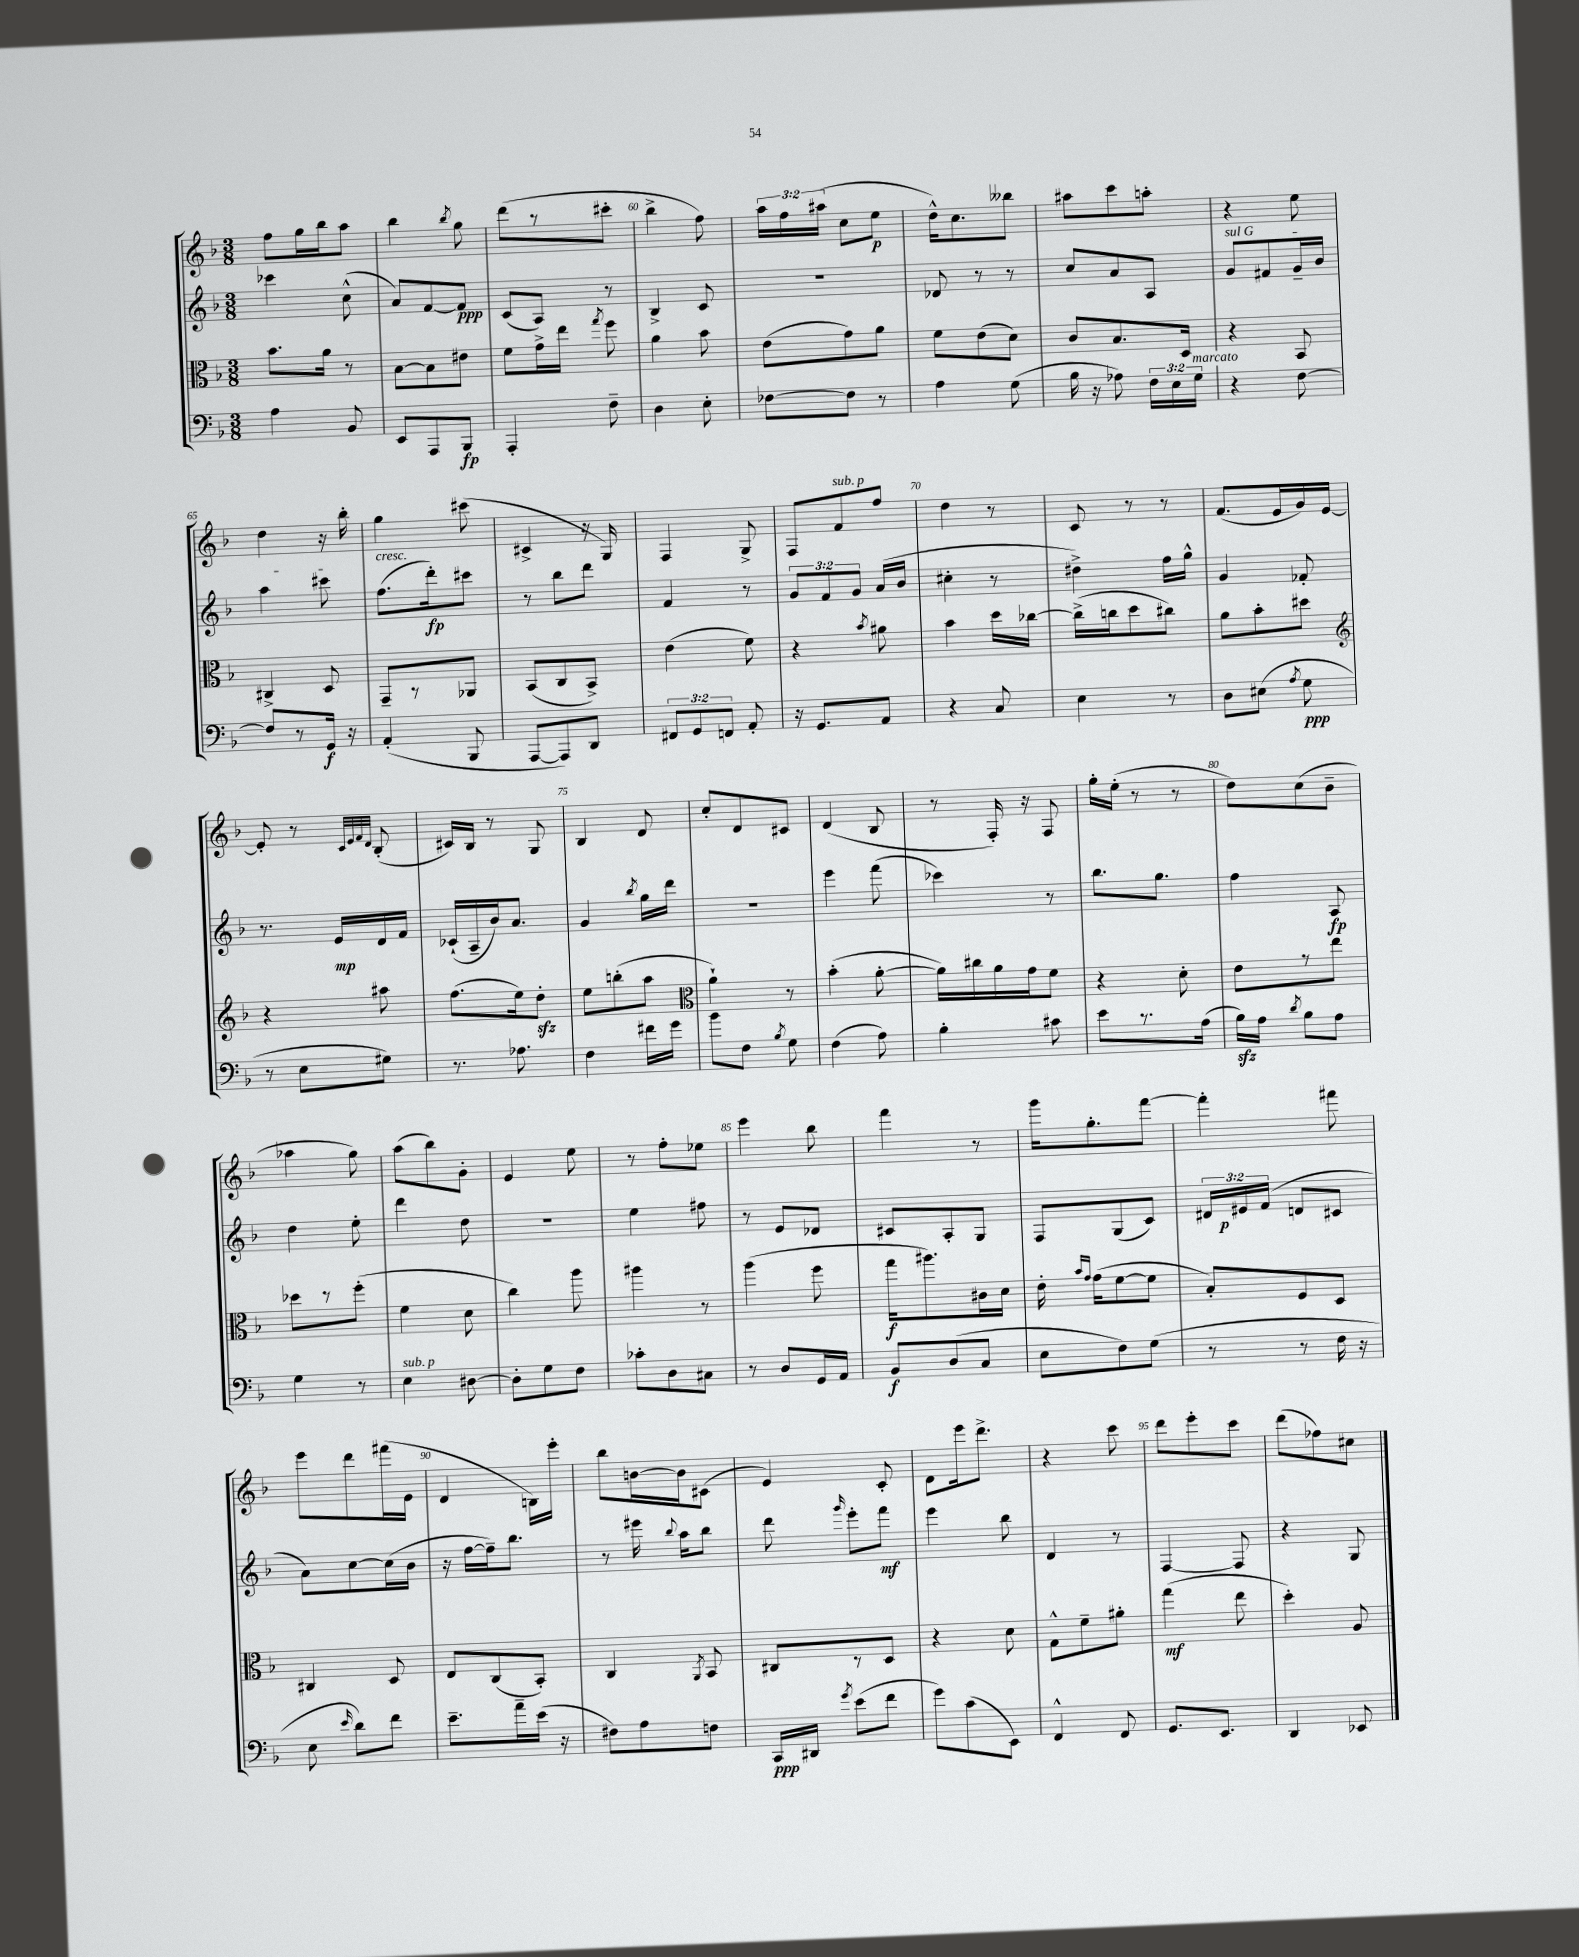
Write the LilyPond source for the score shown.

<<
\new StaffGroup <<
\new Staff = "s0" {
    \clef treble \key f \major \numericTimeSignature \time 3/8 \override Staff.TupletNumber.text = #tuplet-number::calc-fraction-text
    \autoBeamOff f''8[ g''16 bes''16 a''8] |
    bes''4 \acciaccatura { bes''8 } g''8 |
    d'''8[( r8 cis'''8]-. |
    bes''4-> f''8) |
    \tuplet 3/2 { a''16[ f''16 ais''16]( } c''8[ e''8]\p |
    d''16[-^) c''8. beses''8] |
    ais''8[ c'''8 a''8]-. |
    r4 e''8 |
    d''4 r16 bes''16-. |
    g''4 cis'''8( |
    cis'4-> r16 g16) |
    f4 g8-> |
    f8[ f'8^\markup { \italic "sub. p" } f''8] |
    d''4 r8 |
    c'8 r8 r8 |
    f'8.[( e'16 g'16) e'16]~ |
    e'8-. r8 \grace { c'32[ e'32 f'32 d'32] } bes8-.( |
    cis'16[) bes16] r8 g8 |
    bes4 d'8 |
    c''8[-. d'8 cis'8] |
    d'4( bes8 |
    r8 f16-.) r16 f8 |
    g''16[-. e''16]-.( r8 r8 |
    d''8[) c''8( bes'8]-- |
    aes''4 g''8) |
    a''8[( bes''8) g'8]-. |
    e'4 e''8 |
    r8 f''8[-. ees''8] |
    e'''4 bes''8 |
    f'''4 r8 |
    g'''16[ g''8.-. f'''8]~ |
    f'''4-. fis'''8 |
    e'''8[ d'''8 fis'''16( e'16] |
    d'4 b16[) e'''16]-. |
    bes''8[ b'16~ b'16 cis'8]( |
    e'4) c'8-. |
    d'8[ e'''16 d'''8.]-> |
    r4 c'''8 |
    d'''8[ e'''8-. c'''8] |
    d'''8[( fes''8) cis''8] \bar "|." |
}
\new Staff = "s1" {
    \clef treble \key f \major \numericTimeSignature \time 3/8 \override Staff.TupletNumber.text = #tuplet-number::calc-fraction-text
    \autoBeamOff ces'''4 c''8-^( |
    a'8[) f'8~ f'8]\ppp |
    c'8[( a8]) r8 |
    bes4-> c'8 |
    R4. |
    des'8 r8 r8 |
    c''8[ a'8 a8] |
    \once \override TextSpanner.bound-details.left.text = \markup { \italic "sul G" } g'8[\startTextSpan fis'8 g'16-- bes'16] |
    a''4 cis'''8\stopTextSpan |
    f''8.[^\markup { \italic "cresc." }( d'''16-.\fp) cis'''8] |
    r8 bes''8[ d'''8] |
    f'4 r8 |
    \tuplet 3/2 { g'8[ f'8 g'8] } a'16[( bes'16] |
    cis''4-. r8 |
    dis''4->) f''16[ g''16]-^ |
    g'4 fes'8-. |
    r8. e'16[\mp d'16 f'16] |
    ces'16[-!( a16-- bes'16) a'8.] |
    g'4 \acciaccatura { bes''8 } g''16[ d'''16] |
    R4. |
    e'''4 f'''8( |
    ces'''4) r8 |
    bes''8.[ g''8.] |
    f''4 a8\fp |
    d''4 e''8-. |
    d'''4 d''8 |
    R4. |
    e''4 fis''8 |
    r8 e'8[ des'8] |
    cis'8[ a8-. g8] |
    f8[ g8( c'8]) |
    \tuplet 3/2 { dis'16[ eis'16\p f'16]( } d'8[ cis'8] |
    a'8[) c''8~ c''16( bes'16] |
    r16 f''16[~ f''16--) bes''8.] |
    r8 eis'''16 \appoggiatura { bes''8 } a''16[ bes''8] |
    d'''8 \grace { g'''16 } e'''8[-. f'''8]\mf |
    e'''4 bes''8 |
    d'4 r8 |
    f4~ f8 |
    r4 g8 \bar "|." |
}
\new Staff = "s2" {
    \clef alto \key f \major \numericTimeSignature \time 3/8
    \autoBeamOff bes'8.[ a'16] r8 |
    bes8[~ bes8 eis'8] |
    f'8[ g'16-> e''16] \acciaccatura { g''8 } f''8 |
    a'4 bes'8 |
    e'8[( g'8) a'8] |
    f'8[ e'8( d'8]) |
    c'8[ bes8. d16] |
    r4 bes,8 |
    cis4-> d8 |
    g,8[-- r8 aes,8] |
    bes,8[( c8 bes,8]->) |
    e'4( f'8) |
    r4 \acciaccatura { bes'8 } ais'8 |
    bes'4 d''16[ ces''16]~ |
    ces''16[->( c''16 d''8 cis''8]) |
    a'8[ bes'8-. dis''8] |
    \clef treble r4 ais''8 |
    f''8.[( e''16) d''8]-.\sfz |
    e''8[ b''8-.( a''8] |
    \clef alto a'4-!) r8 |
    bes'4-.( a'8~-. |
    a'16[) cis''16 a'16 g'16 f'8] |
    r4 d'8-. |
    e'8[ r8 e''8] |
    des''8[ r8 f''8]-.( |
    f'4 d'8 |
    c''4) a''8 |
    ais''4 r8 |
    a''4( f''8 |
    g''16[\f ais''8.) cis'16 d'16] |
    e'16-. \grace { bes'16[ g'16] } g'16[( f'8~ f'8] |
    bes8[-.) f8 d8] |
    cis4 d8 |
    e8[ c8( bes,8]-.) |
    c4 \acciaccatura { a,8 } bes,8 |
    cis8[ r8 d8] |
    r4 d'8 |
    g8[-^ f'8-- ais'8]-. |
    g''4\mf( e''8 |
    d''4-.) a8 \bar "|." |
}
\new Staff = "s3" {
    \clef bass \key f \major \numericTimeSignature \time 3/8 \override Staff.TupletNumber.text = #tuplet-number::calc-fraction-text
    \autoBeamOff a4 bes,8 |
    e,8[ a,,8 bes,,8]\fp |
    a,,4-. f8-- |
    d4 e8-. |
    fes8[~ fes8] r8 |
    a4 g8( |
    bes16 r16 aes8) \tuplet 3/2 { f16[ e16 g16]^\markup { \italic "marcato" } } |
    r4 f8~ |
    f8[ r8 g,16]\f r16 |
    a,4-.( bes,,8 |
    a,,8[~ a,,8) d,8] |
    \tuplet 3/2 { fis,8[ g,8 f,8] } a,8-. |
    r16 g,8.[ a,8] |
    r4 c8 |
    e4 r8 |
    d8[ eis8]( \acciaccatura { a8 } g8\ppp |
    r8 e8[ gis8]) |
    r8. aes8. |
    f4 fis'16[ g'16] |
    bes'8[ f8] \acciaccatura { bes8 } g8 |
    f4( a8) |
    bes4-. cis'8 |
    e'8[ r8. a16]( |
    bes16[\sfz) a16] \acciaccatura { d'8 } bes8[ a8] |
    g4 r8 |
    e4^\markup { \italic "sub. p" } dis8~ |
    dis8[-. g8 f8] |
    ces'8[-. d8 cis8] |
    r8 d8[ g,16 a,16] |
    bes,8[\f d8( c8] |
    e8[ f8) g8]( |
    r8 r8 f16 r16 |
    e8 \grace { e'16 } d'8[) f'8] |
    e'8.[-- a'16-- e'16]( r16 |
    fis8[) a8 f8] |
    c,16[\ppp dis,16] \acciaccatura { g'8 } e'8[( f'8] |
    g'8[) c'8( e,8]) |
    f,4-^ f,8 |
    g,8.[ e,8.] |
    d,4 ees,8 \bar "|." |
}
>>
>>
\layout { \context { \Score currentBarNumber = #57 \override BarNumber.break-visibility = ##(#f #t #t) barNumberVisibility = #(every-nth-bar-number-visible 5) } }
